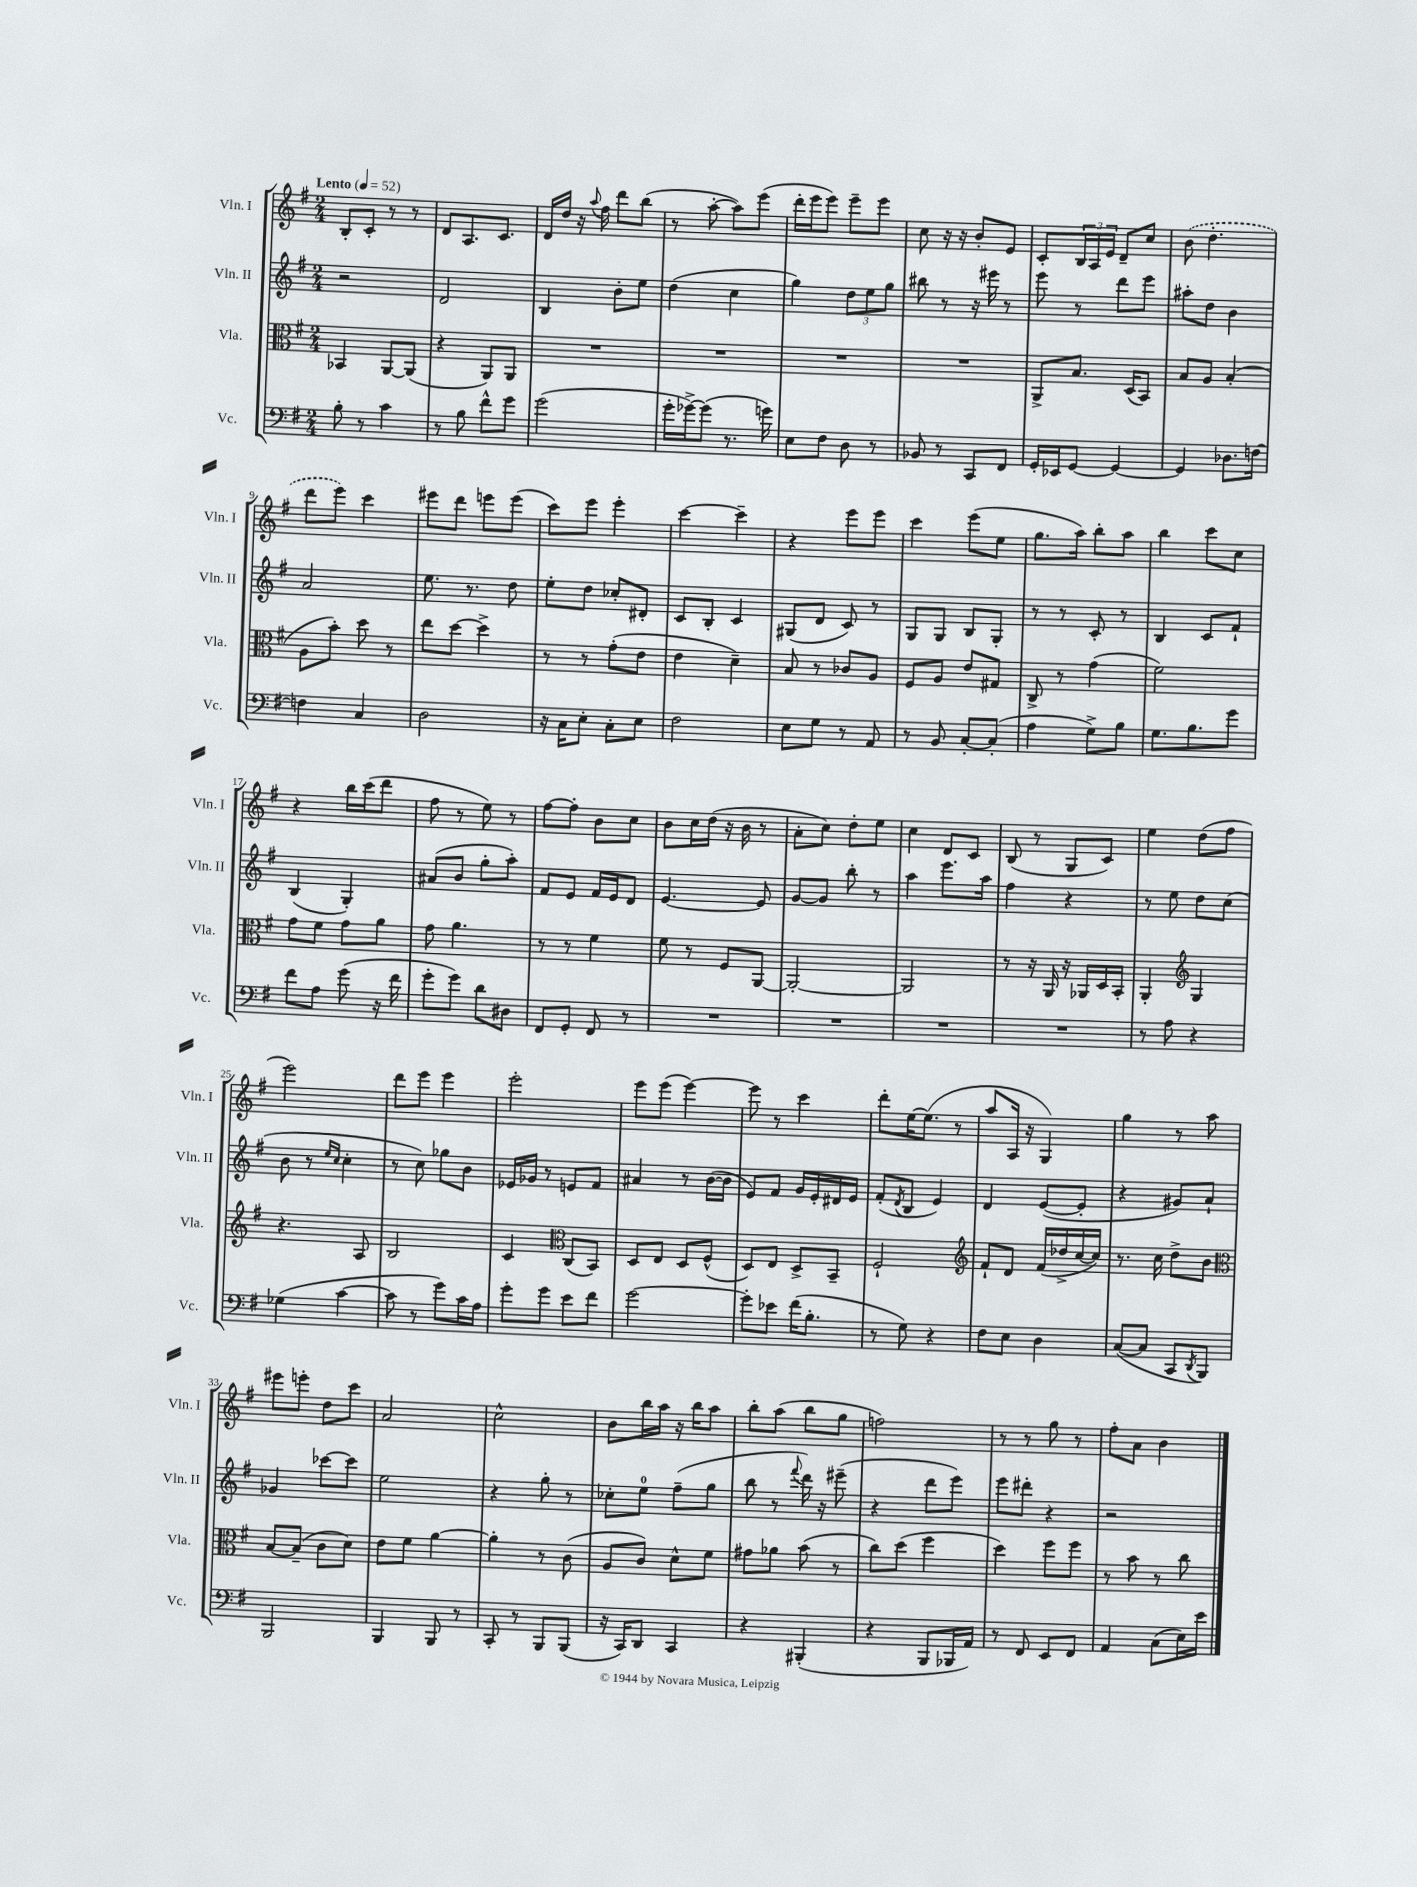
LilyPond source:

<<
\new StaffGroup <<
\new Staff = "s0" \with { instrumentName = "Vln. I" shortInstrumentName = "Vln. I" } {
    \clef treble \key g \major \numericTimeSignature \time 2/4 \tempo "Lento" 4 = 52
    b8-. c'8-. r8 r8 |
    d'8 a8. c'8. |
    d'16 d''16 r16 \appoggiatura { a''8 } fis''16 d'''8 b''8( |
    r8 a''8~-. a''8) e'''8( |
    d'''16-. e'''16 e'''8) e'''8-- e'''8 |
    c''8 r16 r16 b'8-. e'8 |
    c'8-. \tuplet 3/2 { b16 a16 e'16 } d'8-- c''8 |
    \once \slurDashed b'8( d''4.-. |
    d'''8 e'''8) c'''4 |
    eis'''8 d'''8 e'''8 e'''8( |
    c'''8) e'''8 e'''4-. |
    c'''4~ c'''4-- |
    r4 e'''8 e'''8 |
    c'''4 e'''8( e''8 |
    g''8. a''16) b''8-. a''8 |
    b''4 c'''8 c''8 |
    r4 b''16 c'''16( d'''8 |
    fis''8 r8 e''8) r8 |
    fis''8~ fis''8-. b'8 c''8 |
    b'8 c''16 d''16( r16 b'16 r8 |
    a'8-. c''8) d''8-. e''8 |
    c''4 d'8 c'8 |
    b8( r8 g8 c'8) |
    e''4 d''8( fis''8 |
    e'''2) |
    d'''8 e'''8 e'''4 |
    e'''2-. |
    e'''8 e'''8( e'''4~) |
    e'''8 r8 c'''4 |
    d'''8-. e''16~ e''8.( r8 |
    a''8 a16 r16 g4) |
    g''4 r8 a''8 |
    eis'''8 e'''8-. d''8 c'''8 |
    a'2 |
    c''2-^ |
    b'8 b''16 a''16 r16 b''16 a''8 |
    b''8-. a''8( b''8 g''8 |
    f''2) |
    r8 r8 g''8 r8 |
    fis''8-. a'8 b'4 \bar "|." |
}
\new Staff = "s1" \with { instrumentName = "Vln. II" shortInstrumentName = "Vln. II" } {
    \clef treble \key g \major \numericTimeSignature \time 2/4
    r2 |
    d'2 |
    b4 b'8-. e''8 |
    d''4( c''4 |
    g''4) \tuplet 3/2 { d''8 e''8 g''8 } |
    bis''8 r8 r16 eis'''16 r8 |
    e'''8 r8 d'''8 e'''8 |
    ais''8-. d''8 b'4 |
    a'2 |
    e''8. r8. d''8 |
    e''8-. d''8 ces''8-. dis'8-. |
    c'8 b8-. c'4 |
    gis8( d'8 c'8) r8 |
    g8 g8 b8 g8-. |
    r8 r8 c'8-. r8 |
    b4 c'8 fis'8-! |
    b4( g4-.) |
    ais'8( b'8 g''8-. a''8-.) |
    fis'8 e'8 fis'16 e'16 d'8 |
    e'4.~ e'8 |
    g'8~ g'8 b''8-. r8 |
    a''4 e'''8. a''16 |
    fis''4 r4 |
    r8 e''8 d''8 c''8( |
    b'8 r8 \grace { e''16 c''16 } c''4-. |
    r8 c''8) ges''8 b'8 |
    ees'16 ges'16 r8 e'8 fis'8 |
    ais'4 r8 b'16~( b'16 |
    e'8) fis'8 g'16 e'16-. dis'16 e'16 |
    fis'8-.( \acciaccatura { d'8 } b8 e'4) |
    d'4 e'8~( e'8-. |
    r4 gis'8) a'8-! |
    ges'4 ces'''8~ ces'''8 |
    e''2 |
    r4 g''8-. r8 |
    ces''8-. e''8-0 fis''8--( g''8 |
    b''8 r8 \appoggiatura { fis'''8 } d'''16) r16 eis'''8--( |
    r4 d'''8 e'''8) |
    e'''8 dis'''8-. r4 |
    r2 \bar "|." |
}
\new Staff = "s2" \with { instrumentName = "Vla." shortInstrumentName = "Vla." } {
    \clef alto \key g \major \numericTimeSignature \time 2/4
    bes,4 a,8~ a,8( |
    r4 a,8) a,8 |
    R2 |
    R2 |
    R2 |
    R2 |
    a,8-> b8. d16( b,8) |
    b8 a8 b4-.( |
    a8 b'8-.) d''8 r8 |
    e''8 d''8~ d''4-> |
    r8 r8 g'8-.( e'8 |
    e'4 d'4--) |
    b8 r8 ces'8 a8 |
    fis8 a8 e'8 gis8 |
    c8-> r8 g'4( |
    fis'2) |
    g'8 fis'8 g'8 a'8 |
    g'8 a'4. |
    r8 r8 fis'4 |
    fis'8 r8 fis8 a,8~ |
    a,2~-. |
    a,2 |
    r8 r16 a,16 r16 aes,16 d16 b,16-. |
    a,4-. \clef treble g4 |
    r4. a8 |
    b2 |
    c'4 \clef alto c8( b,8) |
    d8 e8 d8 fis8-^( |
    d8) e8 d8-> b,8-- |
    fis2-! |
    \clef treble fis'8-! d'8 fis'16( des''16-> c''16~ c''16) |
    r8. c''16 d''8-> b'8 |
    \clef alto b8~ b8--( c'8 d'8) |
    e'8 fis'8 a'4~ |
    a'4-. r8 c'8( |
    a8 c'8) d'8-^ fis'8 |
    gis'8 aes'8 b'8( r8 |
    c''8) d''8( fis''4 |
    d''4) fis''8 fis''8 |
    r8 b'8 r8 c''8 \bar "|." |
}
\new Staff = "s3" \with { instrumentName = "Vc." shortInstrumentName = "Vc." } {
    \clef bass \key g \major \numericTimeSignature \time 2/4
    b8-. r8 c'4 |
    r8 b8 fis'8-^ g'8 |
    g'2( |
    g'16-. ges'16~->) ges'8( r8. g'16) |
    e8 fis8 d8 r8 |
    bes,8 r8 c,8 fis,8 |
    g,16-. ees,16 g,8~ g,4~ |
    g,4 des8. f16~ |
    f4 c4 |
    d2 |
    r16 c16 e8-. c8-. e8 |
    fis2 |
    e8 g8 r8 a,8 |
    r8 b,8 c8~-. c8-.( |
    a4 g8->) b8 |
    g8. b8. g'8 |
    fis'8 a8 g'8( r16 fis'16 |
    g'8-. g'8) d'8 dis8 |
    fis,8 g,8-. fis,8 r8 |
    R2 |
    R2 |
    R2 |
    R2 |
    r8 a8 r4 |
    ges4( c'4~ |
    c'8 r8 g'8) c'16 a16 |
    g'8-. g'8 e'8 fis'8 |
    g'2~ |
    g'8-. ees'8 fis'16( b8.-. |
    r8 g8) r4 |
    fis8 e8 d4 |
    c8~( c8 c,8 \acciaccatura { d,8 } b,,8) |
    b,,2 |
    b,,4 b,,8 r8 |
    c,8-. r8 b,,8 b,,8( |
    r16 c,16) d,8 c,4 |
    r4 bis,,4-.( |
    r4 b,,8 bes,,16 a,16) |
    r8 fis,8 e,8 fis,8 |
    a,4 c8( e16) e'16 \bar "|." |
}
>>
>>
